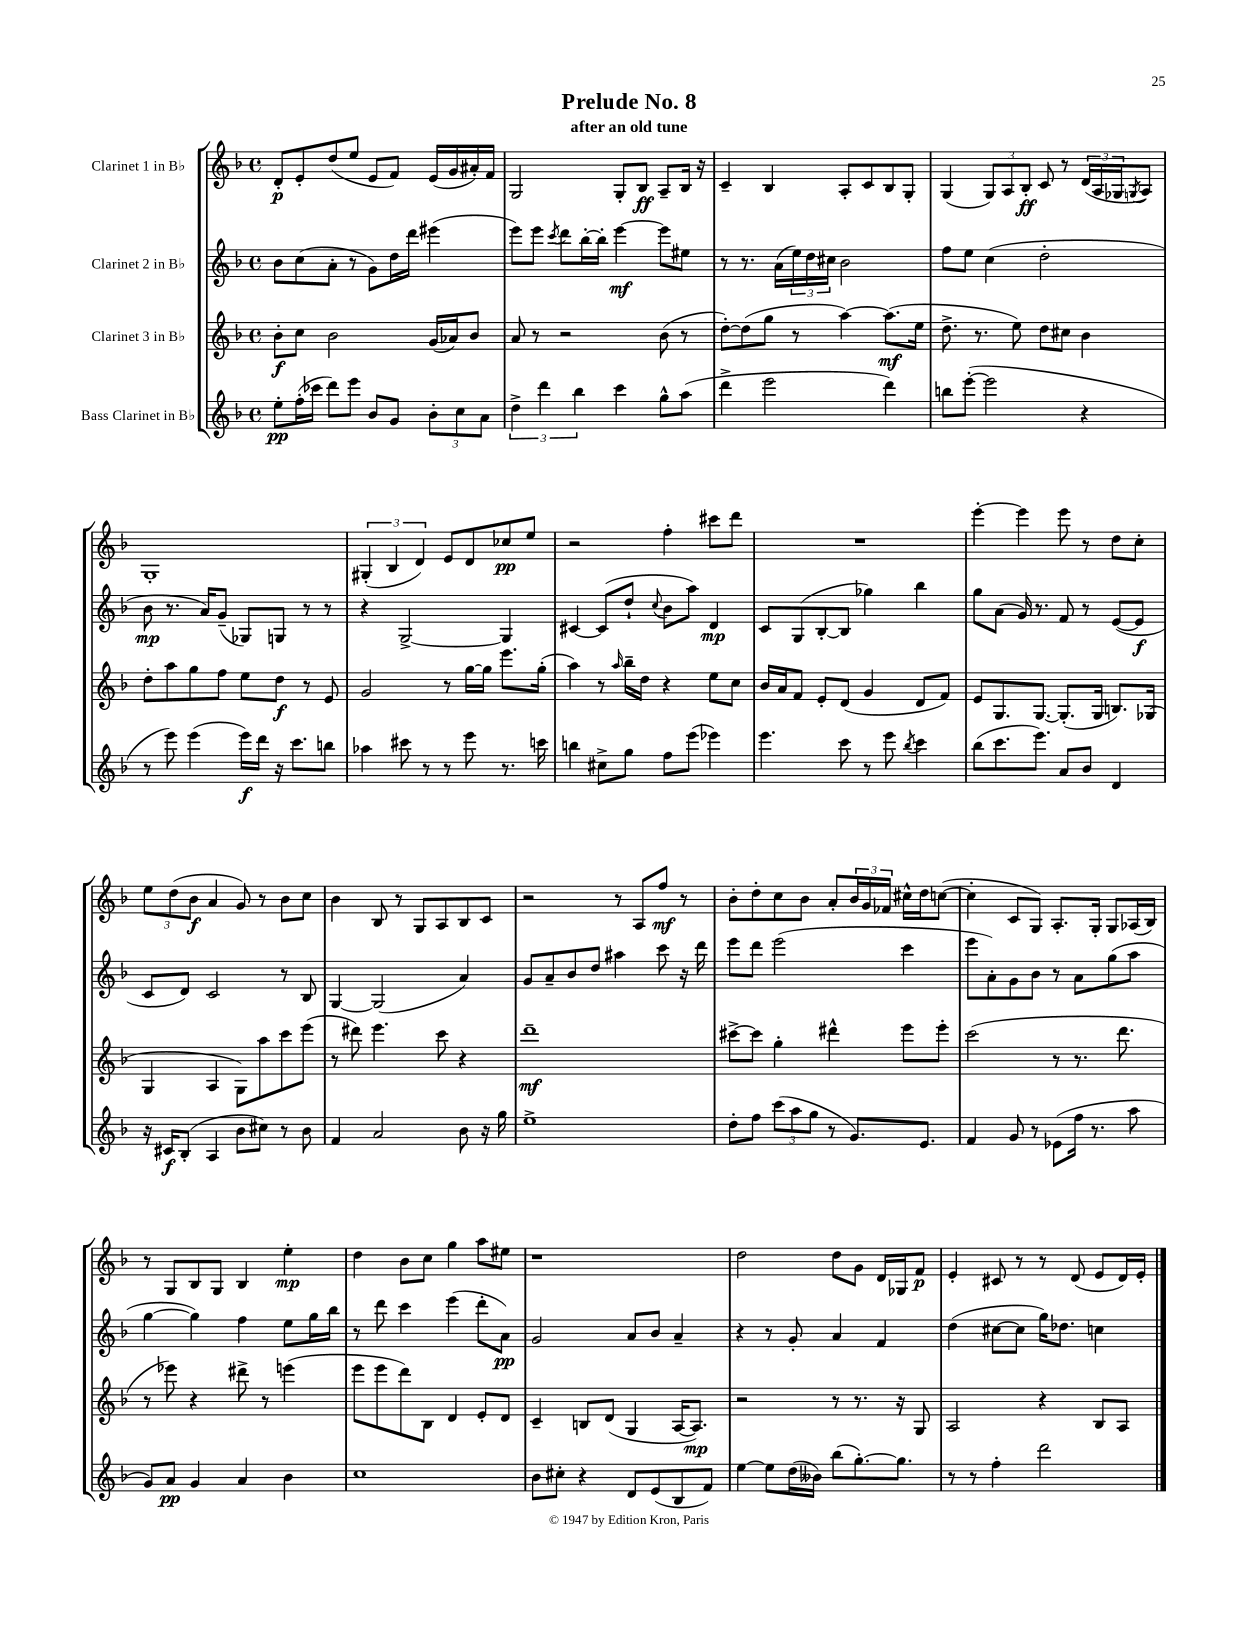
\header { title = "Prelude No. 8" subtitle = "after an old tune" }
<<
\new StaffGroup <<
\new Staff = "s0" \with { instrumentName = "Clarinet 1 in Bb" } {
    \clef treble \key f \major \defaultTimeSignature \time 4/4
    d'8-.\p e'8-. d''8( e''8 e'8 f'8) e'16( g'16 ais'16-.) f'16 |
    g2 g8-. bes8\ff a8-- bes16 r16 |
    c'4-- bes4 a8-. c'8 bes8 g8-. |
    g4( \tuplet 3/2 { g8) a8 bes8-.\ff } c'8 r8 \tuplet 3/2 { d'16( a16 ges16 } \acciaccatura { g8 } a8) |
    g1-. |
    \tuplet 3/2 { gis4-.( bes4 d'4) } e'8 d'8 ces''8\pp e''8 |
    r2 f''4-. cis'''8 d'''8 |
    R1 |
    e'''4~-. e'''4 e'''8 r8 d''8 c''8-. |
    \tuplet 3/2 { e''8 d''8( bes'8\f } a'4 g'8) r8 bes'8 c''8 |
    bes'4 bes8 r8 g8 a8 bes8 c'8 |
    r2 r8 a8 f''8\mf r8 |
    bes'8-. d''8-. c''8 bes'8 a'8-. \tuplet 3/2 { bes'16 g'16 fes'16 } cis''16-^ d''16 c''8~( |
    c''4-. c'8 g8) a8.-. g16-. g8 aes16( bes16) |
    r8 g8 bes8 g8 bes4 e''4-.\mp |
    d''4 bes'8 c''8 g''4 a''8 eis''8 |
    r1 |
    d''2 d''8 g'8 d'16 ges16 f'8\p |
    e'4-. cis'8 r8 r8 d'8( e'8 d'16) e'16-. \bar "|." |
}
\new Staff = "s1" \with { instrumentName = "Clarinet 2 in Bb" } {
    \clef treble \key f \major \defaultTimeSignature \time 4/4
    bes'8 c''8( a'8-. r8 g'8) d''16 d'''16 eis'''4( |
    e'''8) e'''8 \acciaccatura { c'''8 } d'''8 bes''16~-. bes''16-. e'''4~\mf e'''8 eis''8 |
    r8 r8. a'16( \tuplet 3/2 { e''16) d''16 cis''16 } bes'2 |
    f''8 e''8 c''4( d''2-. |
    bes'8\mp r8. a'16) g'8--( ges8) g8 r8 r8 |
    r4 g2~-> g4 |
    cis'4~ cis'8( d''8-! \appoggiatura { c''8 } bes'8 a''8) d'4\mp |
    c'8 g8( bes8~-. bes8 ges''4) bes''4 |
    g''8 a'8( g'16) r8. f'8 r8 e'8~( e'8\f |
    c'8 d'8) c'2 r8 bes8 |
    g4~ g2( a'4) |
    g'8 a'8-- bes'8 d''8 ais''4 c'''8 r16 d'''16 |
    e'''8 d'''8 e'''2( c'''4 |
    e'''8 a'8-.) g'8 bes'8 r8 a'8 g''8( a''8 |
    g''4~ g''4) f''4 e''8 g''16 bes''16 |
    r8 d'''8 c'''4 e'''4( d'''8-. a'8\pp) |
    g'2 a'8 bes'8 a'4-- |
    r4 r8 g'8-. a'4 f'4 |
    d''4( cis''8~ cis''8 g''16) des''8. c''4 \bar "|." |
}
\new Staff = "s2" \with { instrumentName = "Clarinet 3 in Bb" } {
    \clef treble \key f \major \defaultTimeSignature \time 4/4
    bes'8-.\f c''8 bes'2 g'16( aes'16) bes'8 |
    a'8 r8 r2 bes'8( r8 |
    d''8~-.) d''8( g''8 r8 a''4~) a''8.\mf( e''16 |
    d''8.-> r8. e''8) d''8 cis''8 bes'4 |
    d''8-. a''8 g''8 f''8 e''8 d''8\f r8 e'8 |
    g'2 r8 g''16~ g''16 e'''8. g''16-.( |
    a''4) r8 \grace { a''16 } bes''16-- d''16 r4 e''8 c''8 |
    bes'16 a'16 f'8 e'8-. d'8( g'4 d'8 f'8) |
    e'8 g8. g8.~ g8.-.( g16 b8.) ges16( |
    g4 a4 g8) a''8 c'''8 e'''8( |
    r8 dis'''8) e'''4. c'''8 r4 |
    d'''1--\mf |
    cis'''8~-> cis'''8 g''4-. dis'''4-^ e'''8 e'''8-. |
    c'''2( r8 r8. d'''8. |
    r8 ees'''8) r4 dis'''8-> r8 e'''4( |
    e'''8 e'''8 d'''8) bes8 d'4 e'8-. d'8 |
    c'4-- b8 d'8( g4 a16~ a8.\mp) |
    r2 r8 r8. r16 g8 |
    a2 r4 bes8 a8 \bar "|." |
}
\new Staff = "s3" \with { instrumentName = "Bass Clarinet in Bb" } {
    \clef treble \key f \major \defaultTimeSignature \time 4/4
    e''8-.\pp f''16-.( ces'''16 d'''8) e'''8 bes'8 g'8 \tuplet 3/2 { bes'8-. c''8 a'8 } |
    \tuplet 3/2 { d''4-> d'''4 bes''4 } c'''4 g''8-^ a''8( |
    d'''4-> e'''2 d'''4) |
    b''8 e'''8~-.( e'''2 r4 |
    r8 e'''8) e'''4( e'''16\f) d'''16 r16 c'''8. b''8 |
    aes''4 cis'''8 r8 r8 e'''8 r8. c'''16 |
    b''4 cis''8-> g''8 f''8 e'''8( ees'''4) |
    e'''4. c'''8 r8 e'''8 \acciaccatura { bes''8 } c'''4 |
    bes''8( c'''8. e'''8.) a'8 bes'8 d'4 |
    r16 cis'16\f bes8-.( a4 bes'8 cis''8) r8 bes'8 |
    f'4 a'2 bes'8 r16 g''16 |
    e''1-> |
    d''8-. f''8 \tuplet 3/2 { c'''8( a''8 g''8 } r8 g'8.) e'8. |
    f'4 g'8 r8 ees'8( f''16 r8. a''8 |
    g'8) a'8\pp g'4 a'4 bes'4 |
    c''1 |
    bes'8 cis''8-. r4 d'8 e'8( bes8 f'8) |
    e''4~ e''8 d''16( beses'16) bes''8( g''8.~-.) g''8. |
    r8 r8 f''4-. d'''2 \bar "|." |
}
>>
>>
\layout { \context { \Score \remove "Bar_number_engraver" } }
